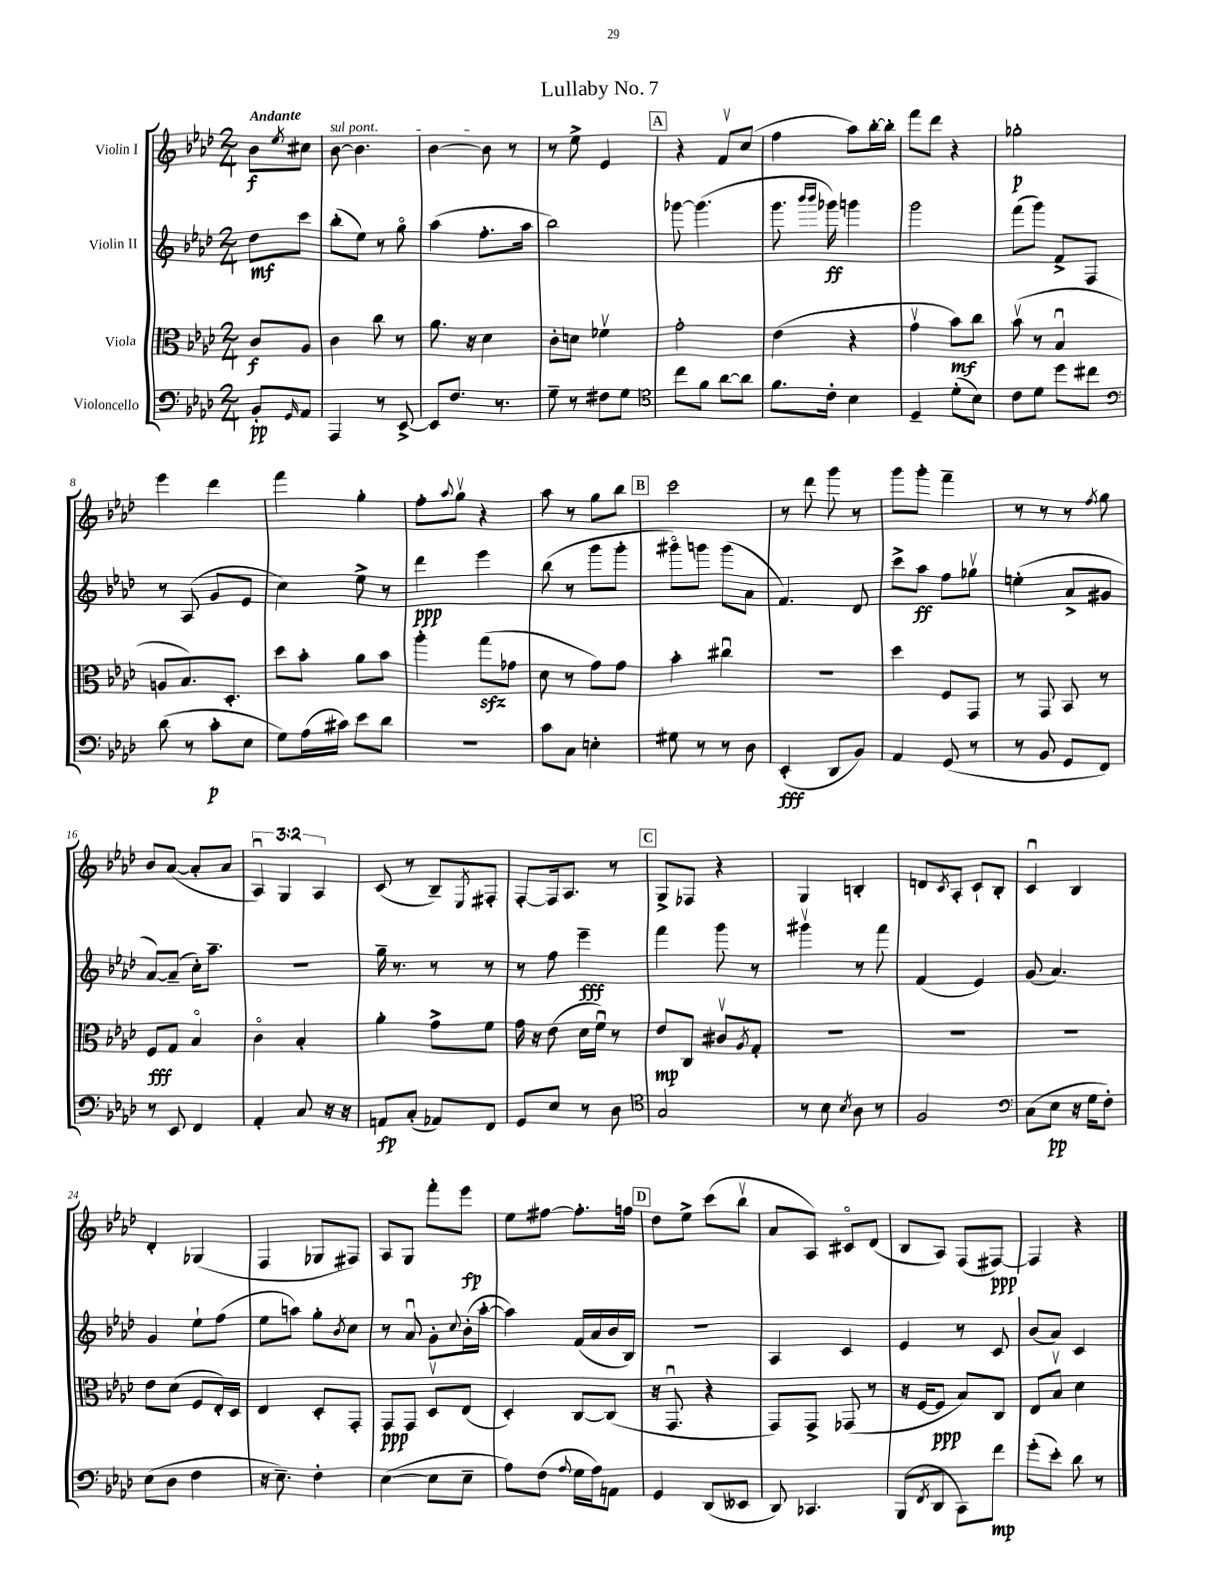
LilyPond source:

\header { title = "Lullaby No. 7" }
<<
\new StaffGroup <<
\new Staff = "s0" \with { instrumentName = "Violin I" } {
    \clef treble \key aes \major \numericTimeSignature \time 2/4 \override Staff.TupletNumber.text = #tuplet-number::calc-fraction-text \partial 4 \tempo "Andante"
    bes'8\f \acciaccatura { ees''8 } cis''8 |
    \once \override TextSpanner.bound-details.left.text = \markup { \italic "sul pont." } bes'8~\startTextSpan bes'4. |
    bes'4~ bes'8\stopTextSpan r8 |
    r8 ees''8-> ees'4 |
    \mark \markup { \box "A" } r4 f'8\upbow c''8( |
    f''4 aes''8) bes''16~-. bes''16-. |
    f'''8 des'''8 r4 |
    ges''2-.\p |
    ees'''4 des'''4 |
    f'''4 g''4-. |
    f''8-. \appoggiatura { aes''8 } g''8\upbow r4 |
    aes''8 r8 g''8 bes''8 |
    \mark \markup { \box "B" } c'''2 |
    r8 des'''8 g'''8 r8 |
    g'''8 g'''8-. f'''4-- |
    r8 r8 r8 \acciaccatura { f''8 } g''8 |
    bes'8 aes'8~( aes'8-. aes'8 |
    \tuplet 3/2 { aes4\downbow) g4 aes4 } |
    c'8( r8 bes8--) \acciaccatura { ees8 } fis8-. |
    f8~-. f16 aes8. r8 |
    \mark \markup { \box "C" } g8-> fes8 r4 |
    g4 b4-. |
    d'8 \acciaccatura { c'8 } aes8-. c'8-! bes8-. |
    c'4\downbow bes4 |
    des'4-. ges4( |
    f4 ges8 fis8) |
    aes8 g8 f'''8-. ees'''8\fp |
    ees''8 fis''8~ fis''8.-. f''16 |
    \mark \markup { \box "D" } des''8 ees''8-> c'''8( bes''8\upbow |
    aes'8 aes8) cis'8\flageolet des'8( |
    bes8 aes8) f8( fis8~\ppp) |
    fis4 r4 \bar "|." |
}
\new Staff = "s1" \with { instrumentName = "Violin II" } {
    \clef treble \key aes \major \numericTimeSignature \time 2/4 \partial 4
    des''8\mf c'''8 |
    bes''8-.( ees''8) r8 g''8\flageolet |
    aes''4( f''8.-. aes''16 |
    bes''2) |
    \mark \markup { \box "A" } ges'''8~ ges'''4.( |
    g'''8. \grace { bes'''16 bes'''16 } ges'''16\ff) g'''4 |
    g'''2 |
    f'''8( g'''8) f'8-> f8 |
    r8 aes8( g'8 ees'8 |
    c''4) ees''8-> r8 |
    des'''4\ppp ees'''4 |
    bes''8( r8 g'''8 g'''8-. |
    \mark \markup { \box "B" } gis'''8\flageolet) g'''8 g'''8( aes'8 |
    f'4.) des'8 |
    c'''8-> aes''8\ff f''8 ges''8\upbow |
    e''4-.( aes'8-> gis'8 |
    aes'8~) aes'8--( c''16-.) aes''8.-- |
    r2 |
    g''16-- r8. r8 r8 |
    r8 f''8 ees'''4--\fff |
    \mark \markup { \box "C" } f'''4 g'''8 r8 |
    gis'''4\upbow r8 f'''8 |
    f'4( ees'4) |
    g'8( aes'4.) |
    g'4 ees''8-! f''8( |
    ees''8 a''8) g''8-. \acciaccatura { bes'8 } c''8 |
    r8 aes'8\downbow g'8-. \appoggiatura { c''8 } bes'16-.( aes''16~-. |
    aes''4) f'16( aes'16 bes'16 bes16) |
    \mark \markup { \box "D" } r2 |
    aes4 c'4 |
    ees'4 r8 c'8 |
    bes'8( aes'8) c'4 \bar "|." |
}
\new Staff = "s2" \with { instrumentName = "Viola" } {
    \clef alto \key aes \major \numericTimeSignature \time 2/4 \partial 4
    c'8\f aes8 |
    c'4 c''8 r8 |
    aes'8. r16 des'4 |
    c'8-. d'8 fes'4\upbow |
    \mark \markup { \box "A" } g'2-. |
    ees'4( r4 |
    g'4\upbow bes'8\mf) c''8 |
    bes'8\upbow( r8 bes4\downbow |
    a8 bes8.) des8.-. |
    des''8 bes'8-. aes'8 bes'8 |
    aes''4-. g''8\sfz( ges'8 |
    des'8 r8 g'8) g'8 |
    \mark \markup { \box "B" } bes'4-. cis''4\downbow |
    R2 |
    des''4 f8 g,8 |
    r8 g,8 bes,8 r8 |
    f8\fff g8 bes4\flageolet |
    c'4\flageolet bes4-. |
    aes'4-. g'8-> f'8 |
    g'16 r16 ees'8( des'16 f'16\downbow) r8 |
    \mark \markup { \box "C" } ees'8\mp c8 cis'8\upbow \acciaccatura { aes8 } g8-. |
    R2 |
    R2 |
    R2 |
    ees'8 des'8( f8 ees16-.) des16 |
    ees4 des8-. g,8-. |
    g,8\ppp g,8 des8\upbow ees8( |
    des4-.) c8~ c8( |
    \mark \markup { \box "D" } r16 g,8.\downbow r4 |
    g,8) g,8-> ges,8( r8 |
    r16 f16~ f8\ppp bes8) c8 |
    ees8 bes8\upbow des'4 \bar "|." |
}
\new Staff = "s3" \with { instrumentName = "Violoncello" } {
    \clef bass \key aes \major \numericTimeSignature \time 2/4 \partial 4
    bes,8-.\pp \grace { g,16 } aes,8 |
    aes,,4 r8 ees,8~-> |
    ees,8 f8. r8. |
    g8-- r8 fis8 g8 |
    \mark \markup { \box "A" } \clef tenor c''8 f'8 aes'8~ aes'8 |
    f'8. c'16-. bes4 |
    des4-- des'8-.( bes8) |
    c'8 des'8 des''8 cis''8 |
    \clef bass des'8( r8 c'8-.\p ees8 |
    g8) aes16( cis'16) ees'8 des'8 |
    R2 |
    c'8 c8 e4-. |
    \mark \markup { \box "B" } gis8 r8 r8 des8 |
    ees,4-.\fff( des,8 bes,8) |
    aes,4 g,8( r8 |
    r8 bes,8 g,8 f,8) |
    r8 ees,8 f,4 |
    aes,4-. c8 r16 r16 |
    a,8\fp c8-.( aes,8) f,8 |
    g,8 ees8 r8 des8 |
    \mark \markup { \box "C" } \clef tenor g2 |
    r8 bes8 \acciaccatura { bes8 } aes8 r8 |
    f2 |
    \clef bass c8( ees8\pp r16 g16 f8-.) |
    ees8( des8 f4 |
    r16 ees8.--) f4-. |
    ees4~( ees8 ees8-- |
    aes8) f8( \appoggiatura { aes8 } g16 aes16) a,8 |
    \mark \markup { \box "D" } g,4 des,8( eeses,8 |
    des,8) ces,4. |
    bes,,8( \acciaccatura { f,8 } des,8 c,8) f'8\mp |
    g'8-.( ees'8-.) des'8 r8 \bar "|." |
}
>>
>>
